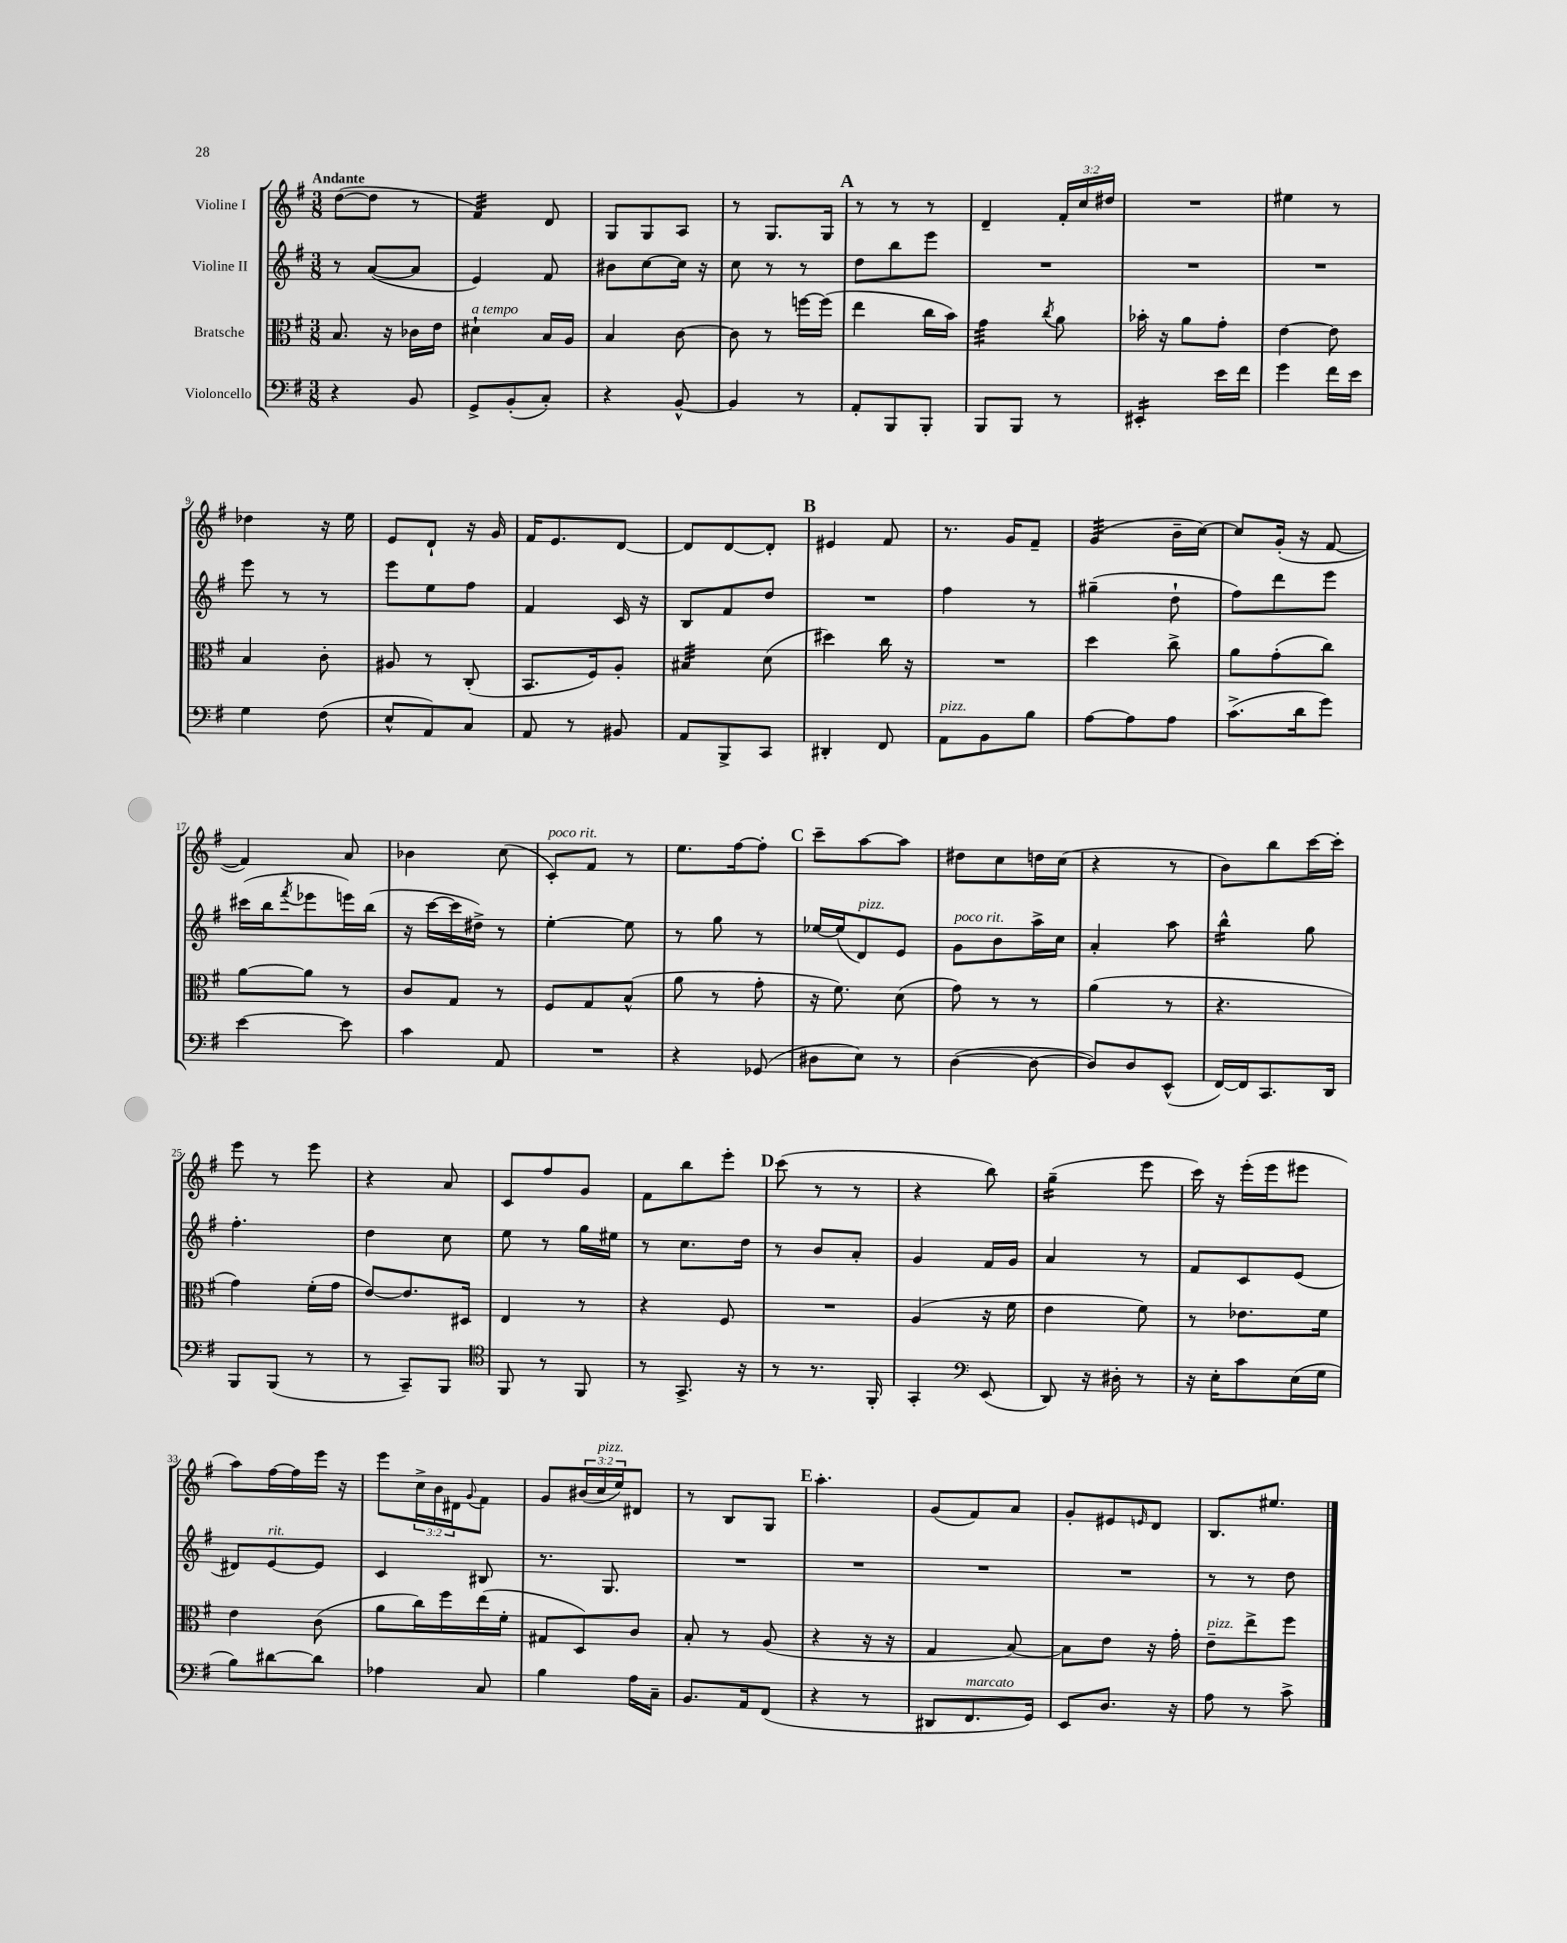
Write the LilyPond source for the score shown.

<<
\new StaffGroup <<
\new Staff = "s0" \with { instrumentName = "Violine I" } {
    \clef treble \key g \major \numericTimeSignature \time 3/8 \override Staff.TupletNumber.text = #tuplet-number::calc-fraction-text \tempo "Andante"
    d''8~( d''8 r8 |
    fis'4:32) d'8 |
    g8 g8 a8 |
    r8 g8. g16 |
    \mark \markup { \bold "A" } r8 r8 r8 |
    d'4-- \tuplet 3/2 { fis'16-. c''16 dis''16 } |
    R4. |
    eis''4 r8 |
    des''4 r16 e''16 |
    e'8 d'8-! r16 g'16 |
    fis'16 e'8. d'8~ |
    d'8 d'8~ d'8-. |
    \mark \markup { \bold "B" } eis'4 fis'8 |
    r8. g'16 fis'8-- |
    g'4:32( b'16-- c''16~) |
    c''8 g'16-.( r16 fis'8~ |
    fis'4) a'8 |
    bes'4 c''8( |
    c'8-.^\markup { \italic "poco rit." }) fis'8 r8 |
    e''8. fis''16~ fis''8-. |
    \mark \markup { \bold "C" } c'''8-- a''8~ a''8 |
    dis''8 c''8 d''16 c''16( |
    r4 r8 |
    b'8) b''8 c'''16~ c'''16-. |
    e'''8 r8 e'''8 |
    r4 a'8 |
    c'8 fis''8 g'8 |
    fis'8 b''8 e'''8-. |
    \mark \markup { \bold "D" } c'''8( r8 r8 |
    r4 b''8) |
    g''4:16--( e'''8 |
    c'''16) r16 e'''16-.( e'''16 eis'''8 |
    a''8) fis''16~ fis''16 e'''16 r16 |
    e'''8 \tuplet 3/2 { c''16-> b'16 dis'16 } \appoggiatura { g'8 } fis'8 |
    g'8 \tuplet 3/2 { bis'16( c''16^\markup { \italic "pizz." } e''16) } dis'8 |
    r8 b8 g8 |
    \mark \markup { \bold "E" } a''4.-. |
    g'8( fis'8) a'8 |
    g'8-. eis'8 \grace { e'16 } d'8 |
    b8. eis''8. \bar "|." |
}
\new Staff = "s1" \with { instrumentName = "Violine II" } {
    \clef treble \key g \major \numericTimeSignature \time 3/8
    r8 a'8~( a'8 |
    e'4) fis'8 |
    bis'8 c''8~ c''16 r16 |
    c''8 r8 r8 |
    \mark \markup { \bold "A" } d''8 b''8 e'''8 |
    R4. |
    R4. |
    R4. |
    e'''8 r8 r8 |
    e'''8 e''8 fis''8 |
    fis'4 c'16 r16 |
    b8 fis'8 d''8 |
    \mark \markup { \bold "B" } R4. |
    fis''4 r8 |
    gis''4--( d''8-! |
    fis''8) d'''8 e'''8 |
    cis'''16( b''16 \acciaccatura { fis'''8 } ees'''8 e'''16) b''16( |
    r16 c'''16~ c'''16 dis''16->) r8 |
    e''4~-. e''8 |
    r8 g''8 r8 |
    \mark \markup { \bold "C" } ees''16~ ees''16( d'8^\markup { \italic "pizz." }) e'8 |
    g'8^\markup { \italic "poco rit." } b'8 a''16-> c''16 |
    a'4-. a''8 |
    b''4:16-^ g''8 |
    fis''4.-. |
    d''4 c''8 |
    e''8 r8 g''16 eis''16 |
    r8 c''8. d''16 |
    \mark \markup { \bold "D" } r8 b'8 a'8-. |
    g'4 fis'16 g'16 |
    a'4 r8 |
    fis'8 c'8 e'8( |
    dis'8) e'8~^\markup { \italic "rit." } e'8 |
    c'4 bis8 |
    r8. g8. |
    R4. |
    \mark \markup { \bold "E" } R4. |
    R4. |
    R4. |
    r8 r8 d''8 \bar "|." |
}
\new Staff = "s2" \with { instrumentName = "Bratsche" } {
    \clef alto \key g \major \numericTimeSignature \time 3/8
    b8. r16 ces'16 e'16 |
    dis'4-!^\markup { \italic "a tempo" } b16 a16 |
    b4 c'8~ |
    c'8 r8 f''16~ f''16( |
    \mark \markup { \bold "A" } e''4 c''16 b'16) |
    g'4:32 \acciaccatura { c''8 } a'8 |
    bes'16-. r16 a'8 g'8-. |
    e'4~ e'8 |
    b4 c'8-. |
    ais8 r8 c8-.( |
    b,8. fis16) a8-. |
    bis4:32 d'8( |
    \mark \markup { \bold "B" } dis''4) c''16 r16 |
    R4. |
    d''4 c''8-> |
    a'8 g'8-.( c''8) |
    a'8~ a'8 r8 |
    c'8 g8 r8 |
    fis8 g8 b8-^( |
    a'8 r8 g'8-. |
    \mark \markup { \bold "C" } r16 fis'8.) d'8( |
    g'8) r8 r8 |
    a'4( r8 |
    r4. |
    g'4) fis'16-.( g'16 |
    e'8~) e'8. dis16 |
    e4 r8 |
    r4 fis8 |
    \mark \markup { \bold "D" } R4. |
    a4( r16 fis'16 |
    e'4 fis'8) |
    r8 ees'8. fis'16 |
    e'4 c'8( |
    a'8 c''16) fis''16 e''16( fis'16-. |
    gis8 d8) c'8 |
    b8-. r8 a8( |
    \mark \markup { \bold "E" } r4 r16 r16 |
    g4 b8~) |
    b8 e'8 r16 g'16-. |
    e'8--^\markup { \italic "pizz." } e''8-> fis''8 \bar "|." |
}
\new Staff = "s3" \with { instrumentName = "Violoncello" } {
    \clef bass \key g \major \numericTimeSignature \time 3/8
    r4 b,8 |
    g,8-> b,8-.( c8-.) |
    r4 b,8~-^ |
    b,4 r8 |
    \mark \markup { \bold "A" } a,8-. b,,8 b,,8-. |
    b,,8 b,,8 r8 |
    eis,4:16-. e'16 fis'16 |
    g'4 fis'16 e'16 |
    g4 fis8( |
    e8-^ a,8) c8 |
    a,8 r8 bis,8 |
    a,8 b,,8-> c,8 |
    \mark \markup { \bold "B" } dis,4-. fis,8 |
    a,8^\markup { \italic "pizz." } b,8 b8 |
    a8~ a8 a8 |
    c'8.->( d'16 g'8) |
    e'4~ e'8 |
    c'4 a,8 |
    R4. |
    r4 ges,8( |
    \mark \markup { \bold "C" } dis8 e8) r8 |
    d4~( d8~ |
    d8) d8 e,8-^( |
    fis,16~) fis,16 c,8. d,16 |
    b,,8 b,,8( r8 |
    r8 c,8--) b,,8 |
    \clef tenor fis,8 r8 fis,8 |
    r8 g,8.-> r16 |
    \mark \markup { \bold "D" } r8 r8. fis,16-. |
    g,4-. \clef bass e,8( |
    d,8) r16 dis16-. r8 |
    r16 e16-. c'8 e16( g16 |
    b8) dis'8~ dis'8 |
    aes4 c8 |
    b4 a16 c16-- |
    b,8. a,16 fis,8( |
    \mark \markup { \bold "E" } r4 r8 |
    dis,8 fis,8.^\markup { \italic "marcato" } g,16) |
    e,8 d8. r16 |
    a8 r8 c'8-> \bar "|." |
}
>>
>>
